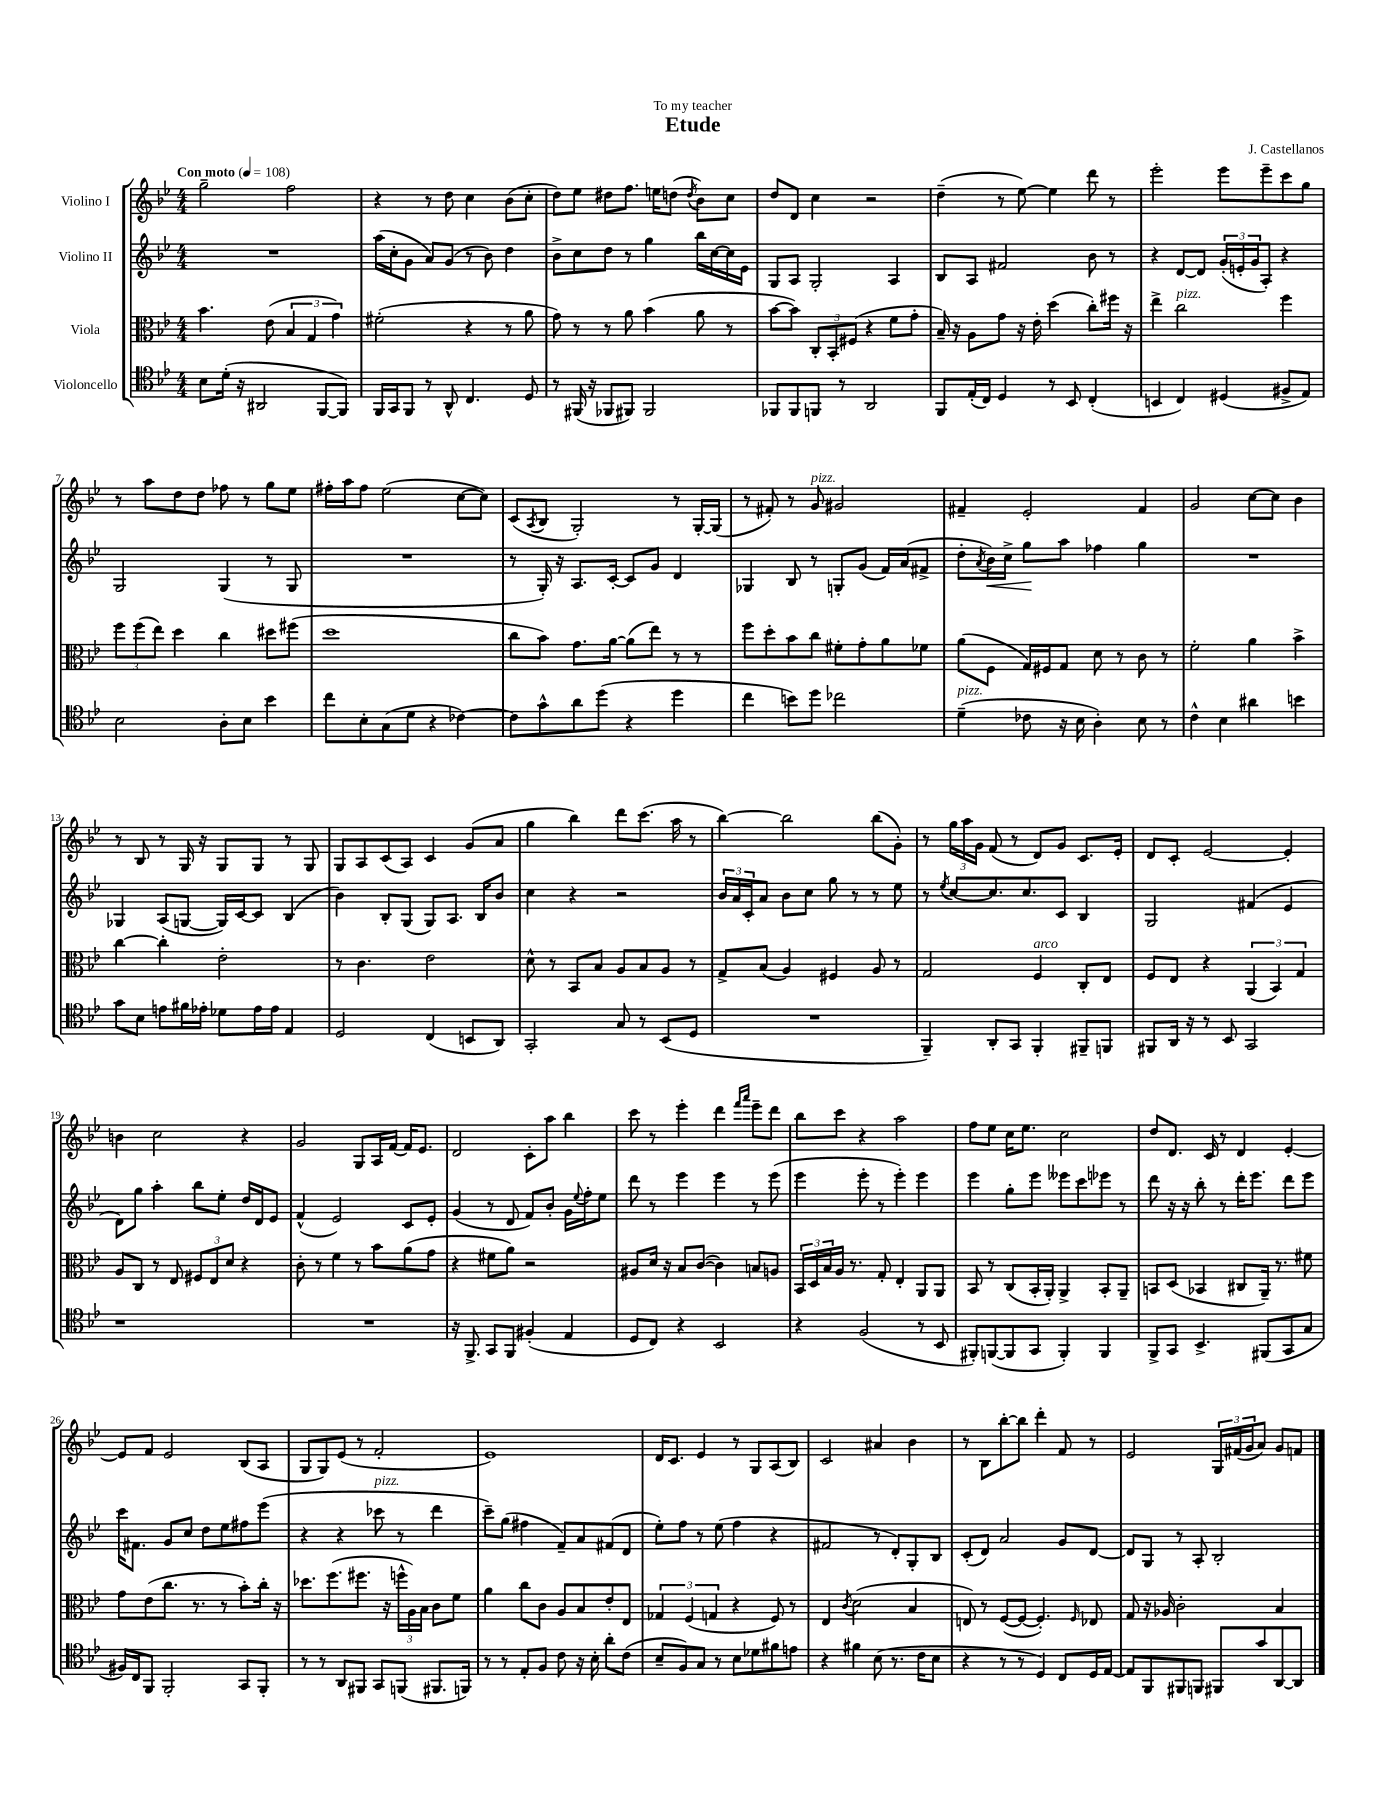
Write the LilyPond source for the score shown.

\header { title = "Etude" composer = "J. Castellanos" dedication = "To my teacher" }
<<
\new StaffGroup <<
\new Staff = "s0" \with { instrumentName = "Violino I" } {
    \clef treble \key bes \major \numericTimeSignature \time 4/4 \tempo "Con moto" 4 = 108
    g''2-- f''2 |
    r4 r8 d''8 c''4 bes'8( c''8-. |
    d''8) ees''8 dis''8 f''8. e''16 d''8( \acciaccatura { d''8 } bes'8) c''8 |
    d''8 d'8 c''4 r2 |
    d''4--( r8 ees''8~) ees''4 d'''8 r8 |
    ees'''2-. ees'''8 ees'''8-- c'''8 g''8 |
    r8 a''8 d''8 d''8 fes''8 r8 g''8 ees''8 |
    fis''16-. a''16 fis''8 ees''2( c''8~ c''8) |
    c'8( \acciaccatura { a8 } bes8 g2-.) r8 g16~-. g16( |
    r8 fis'8-.) r8 g'8^\markup { \italic "pizz." } gis'2 |
    fis'4-- ees'2-. fis'4 |
    g'2 c''8~ c''8 bes'4 |
    r8 bes8 r8 g16 r16 g8 g8 r8 g8 |
    g8 a8 c'8( a8) c'4 g'8( a'8 |
    g''4 bes''4) d'''8 c'''8.( a''16 r8 |
    bes''4~) bes''2 bes''8( g'8-.) |
    r8 \tuplet 3/2 { g''16 a''16 g'16 } f'8( r8 d'8) g'8 c'8. ees'16-. |
    d'8 c'8-. ees'2~ ees'4-. |
    b'4 c''2 r4 |
    g'2 g8 a16 f'16~ f'16 ees'8. |
    d'2 c'8-. a''8 bes''4 |
    c'''8 r8 ees'''4-. d'''4 \grace { f'''16 a'''16 } ees'''8-- d'''8 |
    bes''8 c'''8 r4 a''2 |
    f''8 ees''8 c''16 ees''8. c''2 |
    d''8 d'8. c'16 r8 d'4 ees'4~-. |
    ees'8 f'8 ees'2 bes8( a8 |
    g8 g8) ees'8( r8 f'2-. |
    ees'1) |
    d'16 c'8. ees'4 r8 g8 a8( bes8) |
    c'2 ais'4 bes'4 |
    r8 bes8 bes''8~-. bes''8 d'''4-. f'8 r8 |
    ees'2 \tuplet 3/2 { g16 fis'16( g'16 } a'8) g'8 f'8 \bar "|." |
}
\new Staff = "s1" \with { instrumentName = "Violino II" } {
    \clef treble \key bes \major \numericTimeSignature \time 4/4
    R1 |
    a''16( c''16-. g'8 a'8) g'8( r8 bes'8) d''4 |
    bes'8-> c''8 d''8 r8 g''4 bes''16 c''16~ c''16 ees'16 |
    g8 a8 g2-. a4 |
    bes8 a8 fis'2 bes'8 r8 |
    r4 d'8~ d'8 \tuplet 3/2 { g'16-.( e'16-. g'16 } a8-.) r4 |
    g2 g4( r8 g8 |
    R1 |
    r8 g16-.) r16 a8. c'16~-. c'8 g'8 d'4 |
    ges4 bes8 r8 g8-. g'8( f'16) a'16( fis'8-> |
    d''8-. \acciaccatura { a'8 } bes'16\<) c''16-> g''8\! a''8 fes''4 g''4 |
    R1 |
    ges4 a8( g8~ g16) c'16~ c'8 bes4( |
    bes'4) bes8-. g8( g8) a8. bes16 bes'8 |
    c''4 r4 r2 |
    \tuplet 3/2 { bes'16 a'16 c'16-. } a'8 bes'8 c''8 g''8 r8 r8 ees''8 |
    r8 \acciaccatura { ees''8 } c''8~ c''8. c''8. c'8 bes4 |
    g2 fis'4( ees'4 |
    d'8) g''8 a''4-. bes''8 ees''8-. d''16 d'16 ees'8 |
    f'4-^( ees'2) c'8 ees'8-. |
    g'4( r8 d'8 f'8) bes'8-. g'16 \appoggiatura { ees''8 } f''16-. ees''8 |
    d'''8 r8 ees'''4 ees'''4 r8 ees'''8( |
    ees'''4 ees'''8-. r8 ees'''4-.) ees'''4 |
    ees'''4 g''8-. ees'''8 eeses'''8 c'''8 ees'''8 r8 |
    d'''8 r16 r16 bes''8-. r8 d'''16-. ees'''8. d'''8 ees'''8 |
    c'''16 fis'8. g'8 c''8 d''8 ees''8 fis''8 ees'''8( |
    r4 r4 ces'''8^\markup { \italic "pizz." } r8 d'''4 |
    c'''8--) g''8( fis''4 f'8--) a'8 fis'8( d'8 |
    ees''8-.) f''8 r8 ees''8( f''4 r4 |
    fis'2 r8 d'8-.) g8-. bes8 |
    c'8-.( d'8) a'2 g'8 d'8~ |
    d'8 g8 r8 a8-. bes2-. \bar "|." |
}
\new Staff = "s2" \with { instrumentName = "Viola" } {
    \clef alto \key bes \major \numericTimeSignature \time 4/4
    bes'4. ees'8( \tuplet 3/2 { bes4 g4 g'4) } |
    fis'2-.( r4 r8 a'8 |
    g'8) r8 r8 a'8 bes'4( a'8 r8 |
    bes'8~ bes'8) \tuplet 3/2 { c8-. bes,8-. fis8( } r4 f'8 g'8-. |
    bes16--) r16 a8 g'8 r16 ees'16-. d''4( c''8-.) fis''16 r16 |
    ees''4-> c''2^\markup { \italic "pizz." } f''4 |
    \tuplet 3/2 { f''8 f''8( ees''8) } d''4 c''4 dis''8 fis''8( |
    d''1 |
    c''8 bes'8) g'8. a'16~ a'8( ees''8) r8 r8 |
    f''8 d''8-. bes'8 c''8 fis'8-. g'8-. a'8 fes'8 |
    a'8( f8 g16) fis16 g8 d'8 r8 c'8 r8 |
    f'2-. a'4 bes'4-> |
    c''4~ c''4-. ees'2-. |
    r8 c'4. ees'2 |
    d'8-^ r8 bes,8 bes8 a8 bes8 a8 r8 |
    g8-> bes8( a4) fis4 a8 r8 |
    g2 f4^\markup { \italic "arco" } c8-. ees8 |
    f8 ees8 r4 \tuplet 3/2 { a,4( bes,4) g4 } |
    a8 c8 r8 ees8 \tuplet 3/2 { fis8 ees8 d'8 } r4 |
    c'8-. r8 f'4 r8 bes'8 a'8( g'8 |
    r4 fis'8 a'8) r2 |
    ais8 d'16 r16 bes8 c'8~( c'4) b8 a8 |
    \tuplet 3/2 { bes,16 d16 bes16 } a16 r8. g8-. ees4-. a,8 a,8 |
    bes,8 r8 c8( bes,16-. a,16-.) a,4-> bes,8-. a,8-- |
    b,8 d8( bes,4 cis8 a,16--) r8. fis'8 |
    g'8 ees'8( c''8. r8. r8 bes'8-.) c''16-. r16 |
    des''8. f''8.( fis''8. r16 \tuplet 3/2 { f''16-^ a16) bes16 } c'8 f'8 |
    a'4 c''8 c'8 a8 bes8 ees'8-. ees8 |
    \tuplet 3/2 { ges4 f4( g4 } r4 f8) r8 |
    ees4 \acciaccatura { c'8 } d'2( bes4 |
    e8) r8 f8~( f8~ f4.-.) \grace { f16 } ees8 |
    g8 r16 aes16 c'2-. bes4 \bar "|." |
}
\new Staff = "s3" \with { instrumentName = "Violoncello" } {
    \clef tenor \key bes \major \numericTimeSignature \time 4/4
    bes8 d'16-.( r16 ais,2 f,8~ f,8) |
    f,16 g,16 f,8 r8 a,8-^ c4. d8 |
    r8 fis,16( r16 fes,8 fis,8) fis,2 |
    fes,8 fes,8 f,8 r8 a,2 |
    f,8 ees16-.( c16) d4 r8 bes,8 c4-.( |
    b,4 c4) dis4( fis8-> ees8) |
    bes2 a8-. bes8 bes'4 |
    c''8 bes8-. g8( d'8 r4 ces'4~) |
    ces'8 g'8-^ a'8 d''8( r4 d''4 |
    c''4 b'8) d''8 ces''2 |
    d'4--^\markup { \italic "pizz." }( ces'8 r16 bes16 a4-.) bes8 r8 |
    c'4-^ bes4 ais'4 b'4 |
    g'8 bes8 e'8 fis'16 ees'16-. des'8 ees'16 ees'16 ees4 |
    d2 c4( b,8 a,8) |
    g,2-. g8 r8 bes,8( d8 |
    R1 |
    f,4--) a,8-. g,8 f,4-. fis,8-- f,8 |
    fis,8 a,16 r16 r8 bes,8 g,2 |
    r1 |
    R1 |
    r16 f,8.-> g,8 f,8 fis4-.( ees4 |
    d8 c8) r4 bes,2 |
    r4 f2( r8 bes,8 |
    fis,8-.) f,8~( f,8 g,8 f,4-.) f,4 |
    f,8-> g,8 bes,4.-> fis,8( g,8 g8 |
    fis16) c16 f,8 f,2-. g,8 f,8-. |
    r8 r8 a,8 fis,8 g,8 f,8( fis,8. f,16) |
    r8 r8 ees8-. f8 c'8 r16 bes16-. a'8-. c'8( |
    bes8-- f8) g8 r8 bes8 des'8 fis'8 e'8 |
    r4 fis'4 bes8( r8. c'16 bes8 |
    r4 r8 r8 d4) c8 d16 ees16~ |
    ees8 f,8 fis,8 f,8 fis,8 g'8 a,8~ a,8 \bar "|." |
}
>>
>>
